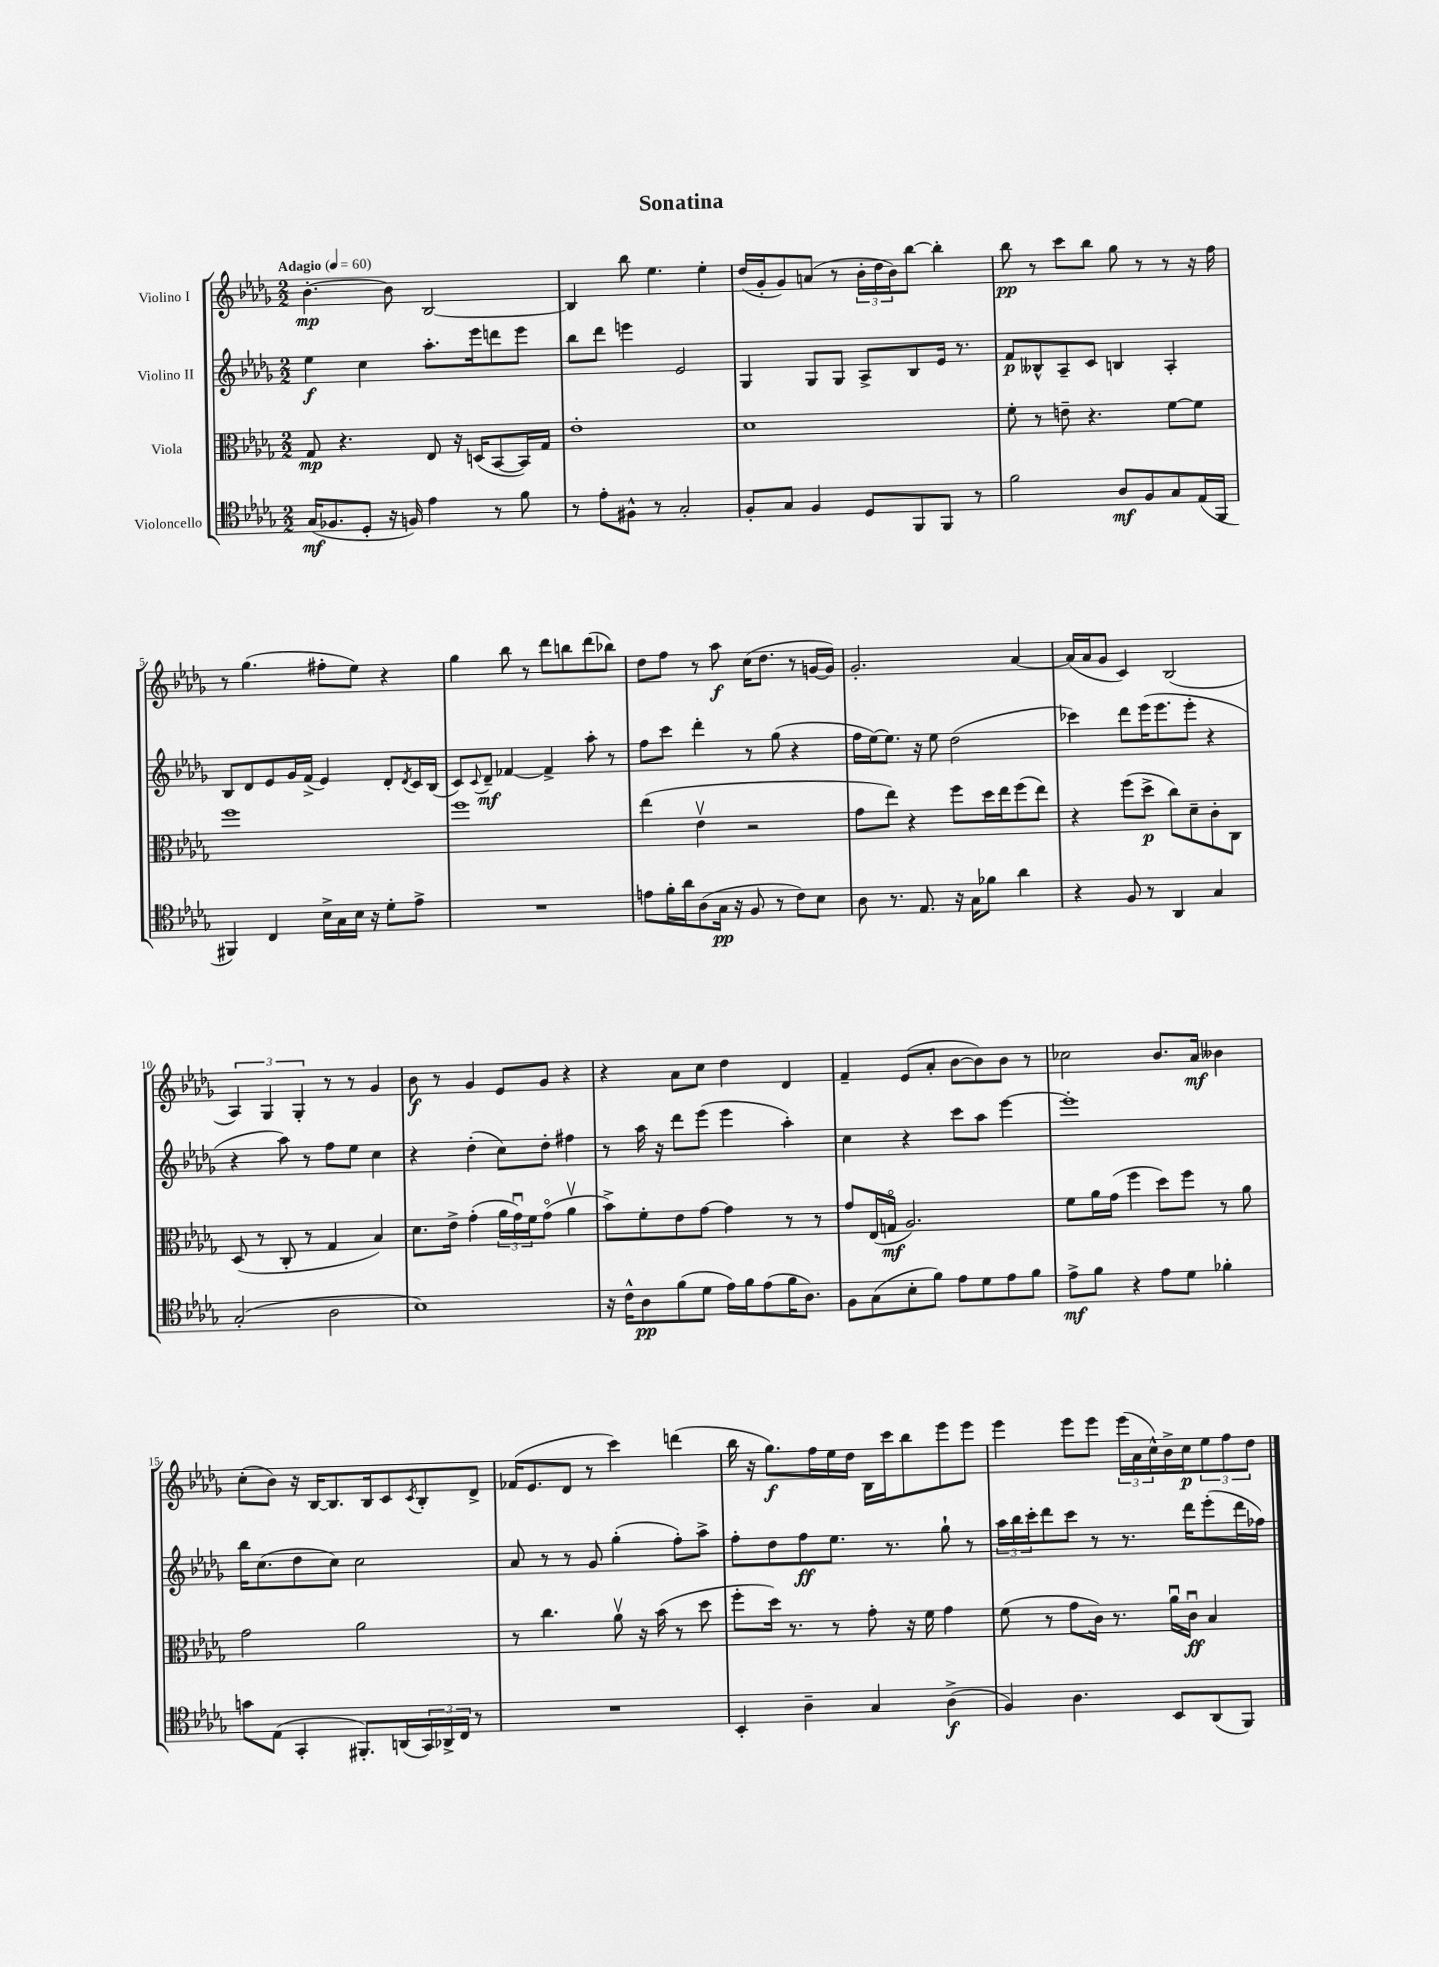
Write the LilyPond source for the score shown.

\header { title = "Sonatina" }
<<
\new StaffGroup <<
\new Staff = "s0" \with { instrumentName = "Violino I" } {
    \clef treble \key des \major \numericTimeSignature \time 2/2 \tempo "Adagio" 4 = 60
    bes'4.~-.\mp bes'8 bes2~ |
    bes4 bes''8 ees''4. ees''4-. |
    des''16( ges'16-. ges'8) a'8( r8 \tuplet 3/2 { bes'16-. des''16 bes'16) } bes''8~ bes''4-. |
    bes''8\pp r8 c'''8 bes''8 ges''8 r8 r8 r16 f''16 |
    r8 ges''4.( fis''8-. ees''8) r4 |
    ges''4 bes''8 r8 des'''8 b''8 des'''8( bes''8) |
    des''8 f''8 r8 aes''8\f c''16( des''8. r8 g'16~ g'16) |
    ges'2.-. aes'4~ |
    aes'16( aes'16 ges'8 c'4) bes2( |
    \tuplet 3/2 { aes4) ges4 ges4-. } r8 r8 ges'4 |
    bes'8\f r8 ges'4 ees'8 ges'8 r4 |
    r4 aes'8 c''8 des''4 des'4 |
    f'4-- ees'8( aes'8-. bes'8~ bes'8) bes'8 r8 |
    ces''2 bes'8. aes'16\mf beses'4 |
    c''8-.( bes'8) r16 bes16~ bes8. bes16 c'8 \acciaccatura { c'8 } bes8-. des'8-> |
    fes'16( ees'8. des'8 r8 c'''4) d'''4( |
    bes''16 r16 ges''8.\f) f''16 ees''16 des''16 bes16 c'''16 bes''8 ees'''8 ees'''8 |
    ees'''4 ees'''8 ees'''8 \tuplet 3/2 { ees'''16( aes'16 c''16-^) } bes'16-> c''16\p \tuplet 3/2 { ees''8 f''8 des''8 } \bar "|." |
}
\new Staff = "s1" \with { instrumentName = "Violino II" } {
    \clef treble \key des \major \numericTimeSignature \time 2/2
    ees''4\f c''4 aes''8.-. ees'''16 d'''8 ees'''8 |
    bes''8 des'''8 e'''4 ees'2 |
    ges4 ges8 ges8 aes8-> bes8 ees'16 r8. |
    f'8\p beses8-^ aes8-- c'8 b4 aes4-. |
    bes8 des'8 ees'8 ges'16 f'16->( ees'4) des'8-. \acciaccatura { des'8 } c'16 bes16( |
    c'8) \appoggiatura { c'8 } des'8--\mf fes'4~ fes'4-> aes''8-. r8 |
    f''8 c'''8 des'''4-. r8 ges''8( r4 |
    f''16 ees''16~) ees''8. r16 ees''8 des''2( |
    ces'''4) des'''8 ees'''16( ees'''8. ees'''8-. r4 |
    r4 aes''8) r8 f''8 ees''8 c''4 |
    r4 des''4-.( c''8) des''8-. fis''4 |
    r8 aes''16 r16 des'''8 ees'''8( ees'''4 aes''4-.) |
    c''4 r4 c'''8 aes''8 ees'''4~ |
    ees'''1-. |
    bes''16 c''8.( des''8 c''8) c''2 |
    aes'8 r8 r8 ges'8 ges''4-.( f''8-.) aes''8-> |
    f''8-. des''8 f''8\ff ees''8. r8. ges''8-! r8 |
    \tuplet 3/2 { aes''16 bes''16 c'''16-. } des'''8 c'''8 r8 r8. des'''16 ees'''8-.( des'''16 fes''16) \bar "|." |
}
\new Staff = "s2" \with { instrumentName = "Viola" } {
    \clef alto \key des \major \numericTimeSignature \time 2/2
    ges8\mp r4. ees8 r16 d16( bes,8~ bes,16) ges16 |
    ees'1-. |
    des'1 |
    f'8-. r8 e'8-- r4. f'8~ f'8 |
    f''1 |
    f''1 |
    ees''4( ees'4\upbow r2 |
    ges'8 ees''8) r4 f''8 des''16 ees''16 f''8( ees''8) |
    r4 f''8( des''8->\p c''8) des'8-- c'8-. c8 |
    des8( r8 c8-. r8 ges4 bes4) |
    des'8. ees'16-> ges'4-.( \tuplet 3/2 { aes'16 ges'16\downbow) f'16 } ges'8\flageolet( aes'4\upbow |
    bes'8->) f'8-. ees'8 ges'8~ ges'4 r8 r8 |
    ges'8 ees16( g16\flageolet\mf aes2.) |
    f'8 aes'16 ges'16( f''4 des''8) f''8 r8 aes'8 |
    ges'2 aes'2 |
    r8 c''4. aes'8\upbow r16 bes'16( r8 des''8 |
    f''8-. des''16) r8. r8 ges'8-. r16 f'16 ges'4 |
    f'8( r8 ges'8 c'16) r8. aes'16\downbow c'16\downbow\ff bes4 \bar "|." |
}
\new Staff = "s3" \with { instrumentName = "Violoncello" } {
    \clef tenor \key des \major \numericTimeSignature \time 2/2
    ges16\mf( fes8. des8-. r16 f16) ees'4 r8 f'8 |
    r8 ees'8-. fis8-^ r8 ges2-. |
    f8-. ges8 f4 des8 f,8 f,8 r8 |
    f'2 aes8\mf f8 ges8 ees16( f,16 |
    fis,4) c4 bes16-> ges16 bes16 r16 des'8-. ees'8-> |
    R1 |
    e'8 f'16-. aes'16 aes8( ges16\pp r16 f8 r8 c'8) bes8 |
    aes8 r8. ees8. r16 ges16 fes'8 aes'4 |
    r4 f8 r8 aes,4 ges4 |
    ges2-.( aes2 |
    bes1) |
    r16 c'16-^ aes8\pp f'8( des'8 ees'16) f'16 ees'8( f'16 aes8.) |
    f8 ges8( bes8-. f'8) ees'8 des'8 ees'8 f'8 |
    ees'8->\mf f'8 r4 ees'8 des'8 fes'4-. |
    g'8 ees8( ges,4-. fis,8.-.) a,16( \tuplet 3/2 { ges,16) aes,16-> c16 } r8 |
    R1 |
    bes,4-. aes4-- ges4 aes4->\f( |
    f4) aes4. bes,8 aes,8( f,8) \bar "|." |
}
>>
>>
